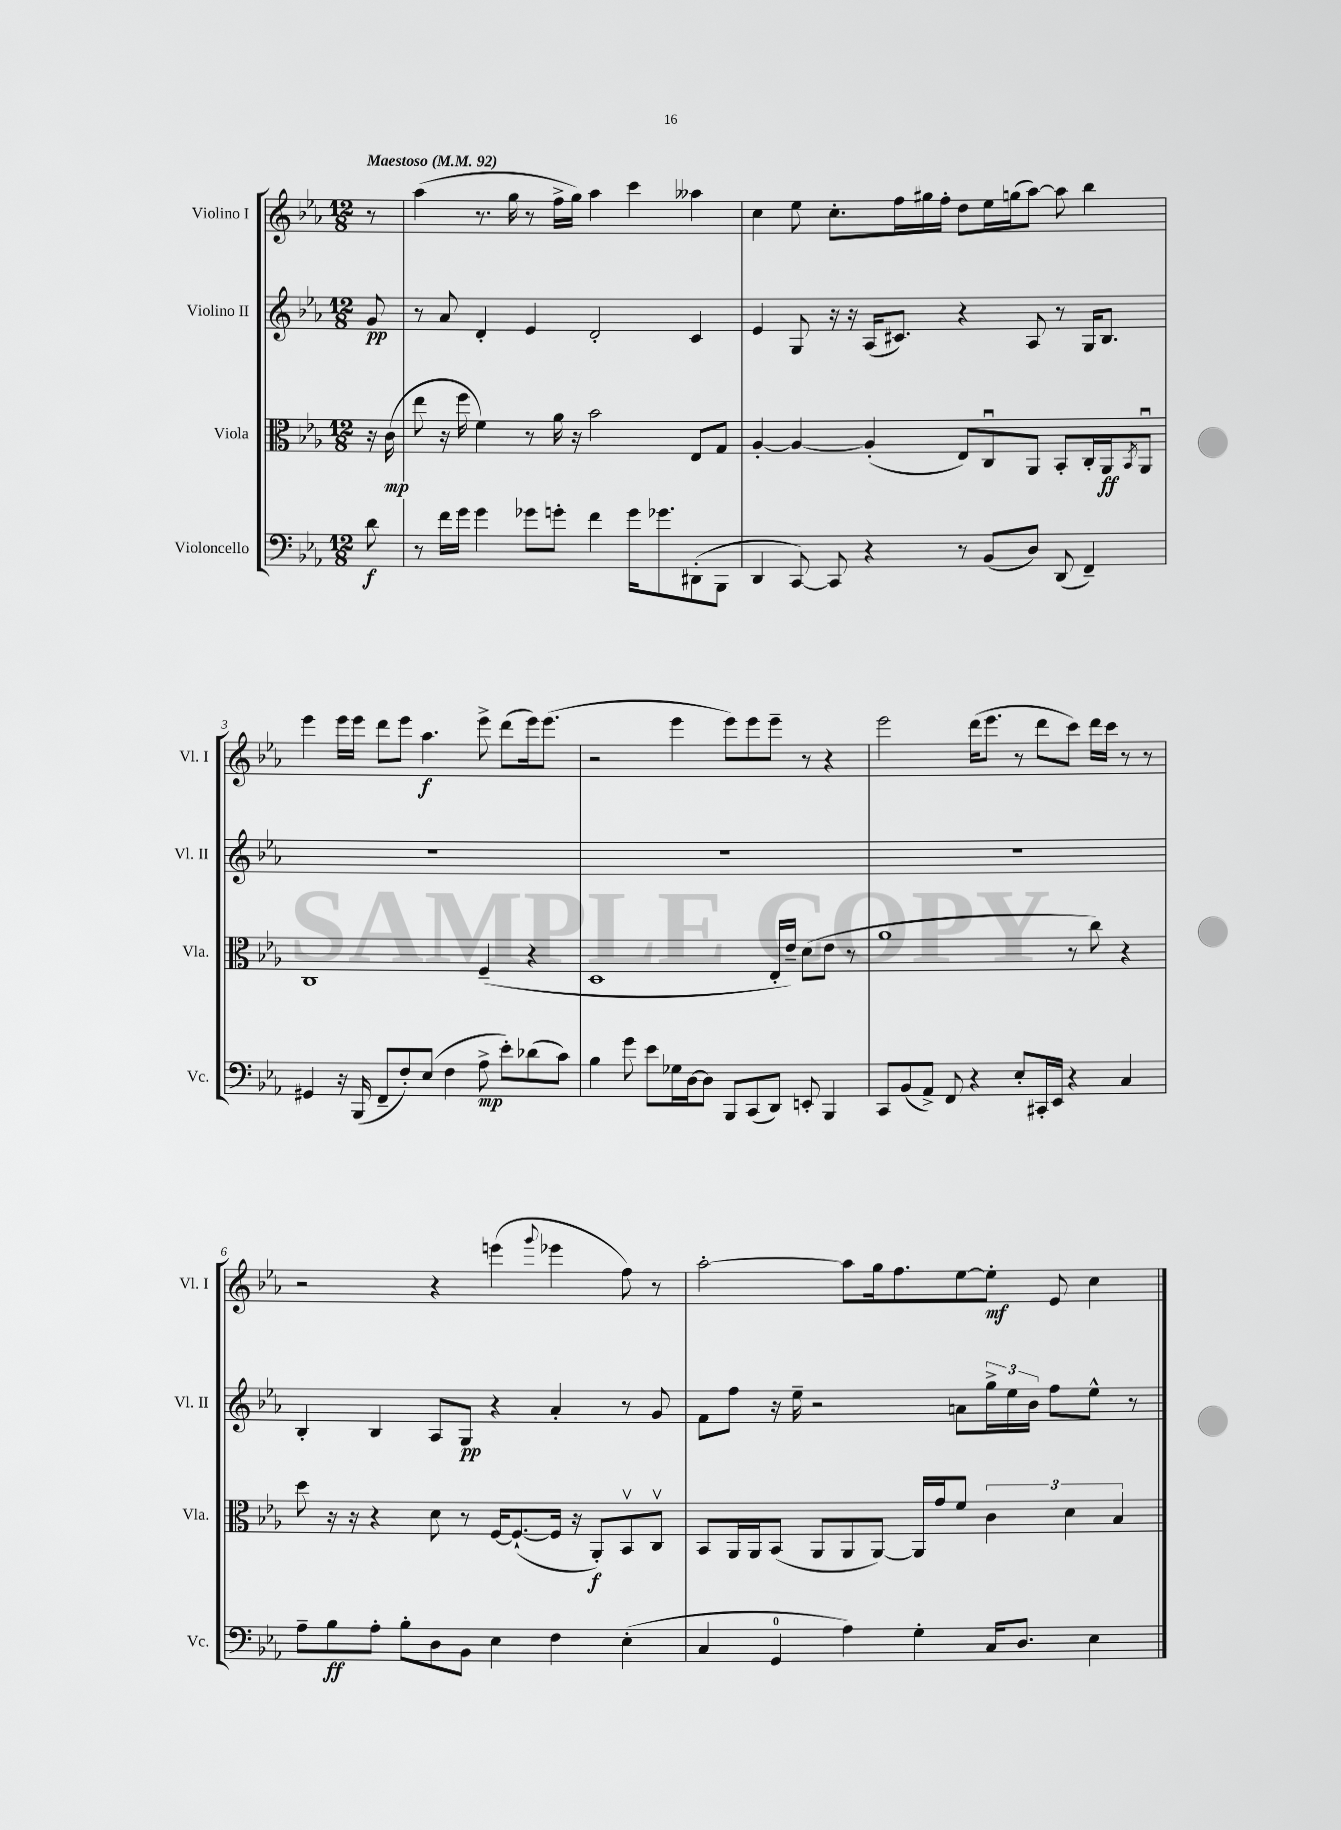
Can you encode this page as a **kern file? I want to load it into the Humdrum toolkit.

**kern	**dynam	**kern	**dynam	**kern	**dynam	**kern	**dynam
*part4	*part4	*part3	*part3	*part2	*part2	*part1	*part1
*staff4	*staff4	*staff3	*staff3	*staff2	*staff2	*staff1	*staff1
*I"Violoncello	*	*I"Viola	*	*I"Violino II	*	*I"Violino I	*
*I'Vc.	*	*I'Vla.	*	*I'Vl. II	*	*I'Vl. I	*
*clefF4	*	*clefC3	*	*clefG2	*	*clefG2	*
*k[b-e-a-]	*	*k[b-e-a-]	*	*k[b-e-a-]	*	*k[b-e-a-]	*
*M12/8	*	*M12/8	*	*M12/8	*	*M12/8	*
*MM92	*	*MM92	*	*MM92	*	*MM92	*
=	=	=	=	=	=	=	=
!	!	!	!	!	!	!LO:TX:a:B:t=Maestoso	!
8d\	f	16r	.	8g/	pp	8r	.
.	.	(16c\	mp	.	.	.	.
=1	=1	=1	=1	=1	=1	=1	=1
8r	.	8ee-\	.	8r	.	(4aa-\	.
16f\LL	.	16r	.	8a-/	.	.	.
16g\JJ	.	16ff\	.	.	.	.	.
4g\	.	4f\)	.	4d'/	.	8.r	.
.	.	.	.	.	.	16gg\	.
8g-X\L	.	8r	.	4e-/	.	8r	.
8gn'\J	.	16a-\	.	.	.	16ff^\LL	.
.	.	16r	.	.	.	16gg\JJ)	.
4f\	.	2b-\	.	2d'/	.	4aa-\	.
16g\KL	.	.	.	.	.	4ccc\	.
8.g-X\	.	.	.	.	.	.	.
(8DD#X'\	.	8E-/L	.	4c/	.	4aa--X\	.
8BBB-\J	.	8G/J	.	.	.	.	.
=2	=2	=2	=2	=2	=2	=2	=2
4DD/	.	[4A-'/	.	4e-/	.	4cc\	.
[8CC/)	.	4A-/_	.	8G/	.	8ee-\	.
8CC/]	.	.	.	16r	.	8.cc'\L	.
.	.	.	.	16r	.	.	.
4r	.	(4A-'/]	.	(16A-/KL	.	.	.
.	.	.	.	8.c#X/J)	.	16ff\L	.
.	.	.	.	.	.	16gg#X\	.
.	.	.	.	.	.	16ff'\JJ	.
8r	.	8E-/L)	.	4r	.	8dd\L	.
(8BB-/L	.	8Cu/	.	.	.	16ee-\L	.
.	.	.	.	.	.	(16ggn\J	.
8D/J)	.	8AA-/J	.	8A-/	.	[8aa-\J)	.
(8DD/	.	8BB-'/L	.	8r	.	8aa-\]	.
4FF~/)	.	16C'/L	.	16G/KL	.	4bb-\	.
.	.	16AA-/J	ff	8.B-/J	.	.	.
.	.	8qBB-/	.	.	.	.	.
.	.	8AA-u/J	.	.	.	.	.
!!LO:LB:g=z
=3	=3	=3	=3	=3	=3	=3	=3
4GG#X/	.	1C	.	1.r	.	4eee-\	.
16r	.	.	.	.	.	16eee-\LL	.
(16BBB-/	.	.	.	.	.	16eee-\JJ	.
8FF~/L	.	.	.	.	.	8ddd\L	.
8F'/)	.	.	.	.	.	8eee-\J	.
(8E-/J	.	.	.	.	.	4.aa-\	f
4F\	.	.	.	.	.	.	.
8A-^\	mp	(4F~/	.	.	.	8eee-^\	.
8e-'\L)	.	.	.	.	.	(8ddd\L	.
(8d-X\	.	4r	.	.	.	16eee-\k)	.
.	.	.	.	.	.	(8.eee-\J	.
8c\J)	.	.	.	.	.	.	.
=4	=4	=4	=4	=4	=4	=4	=4
4B-\	.	1D	.	1.r	.	2r	.
8g\	.	.	.	.	.	.	.
8e-\L	.	.	.	.	.	.	.
16G-X\L	.	.	.	.	.	4eee-\	.
[16D\J	.	.	.	.	.	.	.
8D\J]	.	.	.	.	.	.	.
8BBB-/L	.	.	.	.	.	8eee-\L)	.
(8CC/	.	.	.	.	.	8eee-\	.
8DD/J)	.	16E-'/LL	.	.	.	8eee-~\J	.
.	.	16e-~/JJ)	.	.	.	.	.
8EEn'/	.	(8d\L	.	.	.	8r	.
4BBB-/	.	8e-\J	.	.	.	4r	.
.	.	8r	.	.	.	.	.
=5	=5	=5	=5	=5	=5	=5	=5
8CC/L	.	1a-	.	1.r	.	2eee-\	.
(8BB-/	.	.	.	.	.	.	.
8AA-^/J)	.	.	.	.	.	.	.
8FF/	.	.	.	.	.	.	.
4r	.	.	.	.	.	(16ddd\KL	.
.	.	.	.	.	.	8.eee-\J	.
8E-'/L	.	.	.	.	.	8r	.
16CC#X'/L	.	.	.	.	.	8ddd\L	.
16EE-/JJ	.	.	.	.	.	.	.
4r	.	8r	.	.	.	8ccc\J)	.
.	.	8cc\)	.	.	.	16ddd\LL	.
.	.	.	.	.	.	16ccc\JJ	.
4C/	.	4r	.	.	.	8r	.
.	.	.	.	.	.	8r	.
!!LO:LB:g=z
=6	=6	=6	=6	=6	=6	=6	=6
8A-~\L	.	8dd\	.	4B-'/	.	2r	.
8B-\	ff	16r	.	.	.	.	.
.	.	16r	.	.	.	.	.
8A-'\J	.	4r	.	4B-/	.	.	.
8B-'\L	.	.	.	.	.	.	.
8D\	.	8d\	.	8A-/L	.	4r	.
8BB-\J	.	8r	.	8G/J	pp	.	.
4E-\	.	[16F/KL	.	4r	.	(4eeen\	.
.	.	(8.F`/_	.	.	.	.	.
.	.	.	.	.	.	8qqggg/	.
4F\	.	16F/Jk]	.	4a-'/	.	4eee-X\	.
.	.	16r	.	.	.	.	.
.	.	8AA-'/L)	f	.	.	.	.
(4E-'\	.	8BB-v/	.	8r	.	8ff\)	.
.	.	8Cv/J	.	8g/	.	8r	.
=7	=7	=7	=7	=7	=7	=7	=7
4C/	.	8BB-/L	.	8f\L	.	[2aa-'\	.
.	.	16AA-/L	.	8ff\J	.	.	.
.	.	16AA-/J	.	.	.	.	.
4GG/	.	(8BB-/J	.	16r	.	.	.
.	.	.	.	16ee-~\	.	.	.
.	.	8AA-/L	.	2r	.	.	.
4A-\)	.	8AA-/	.	.	.	8aa-\L]	.
.	.	[8AA-/J)	.	.	.	16gg\k	.
.	.	.	.	.	.	8.ff\	.
4G'\	.	16AA-/LL]	.	.	.	.	.
.	.	16g/J	.	.	.	.	.
.	.	8f/J	.	8an\L	.	[8ee-\	.
16C/KL	.	6c\	.	24gg^\L	.	8ee-'\J]	mf
.	.	.	.	24ee-\	.	.	.
8.D/J	.	.	.	.	.	.	.
.	.	.	.	24b-\JJ	.	.	.
.	.	.	.	8ff\L	.	8e-/	.
.	.	6d\	.	.	.	.	.
4E-\	.	.	.	8ee-^^\J	.	4cc\	.
.	.	6B-/	.	.	.	.	.
.	.	.	.	8r	.	.	.
==	==	==	==	==	==	==	==
*-	*-	*-	*-	*-	*-	*-	*-
